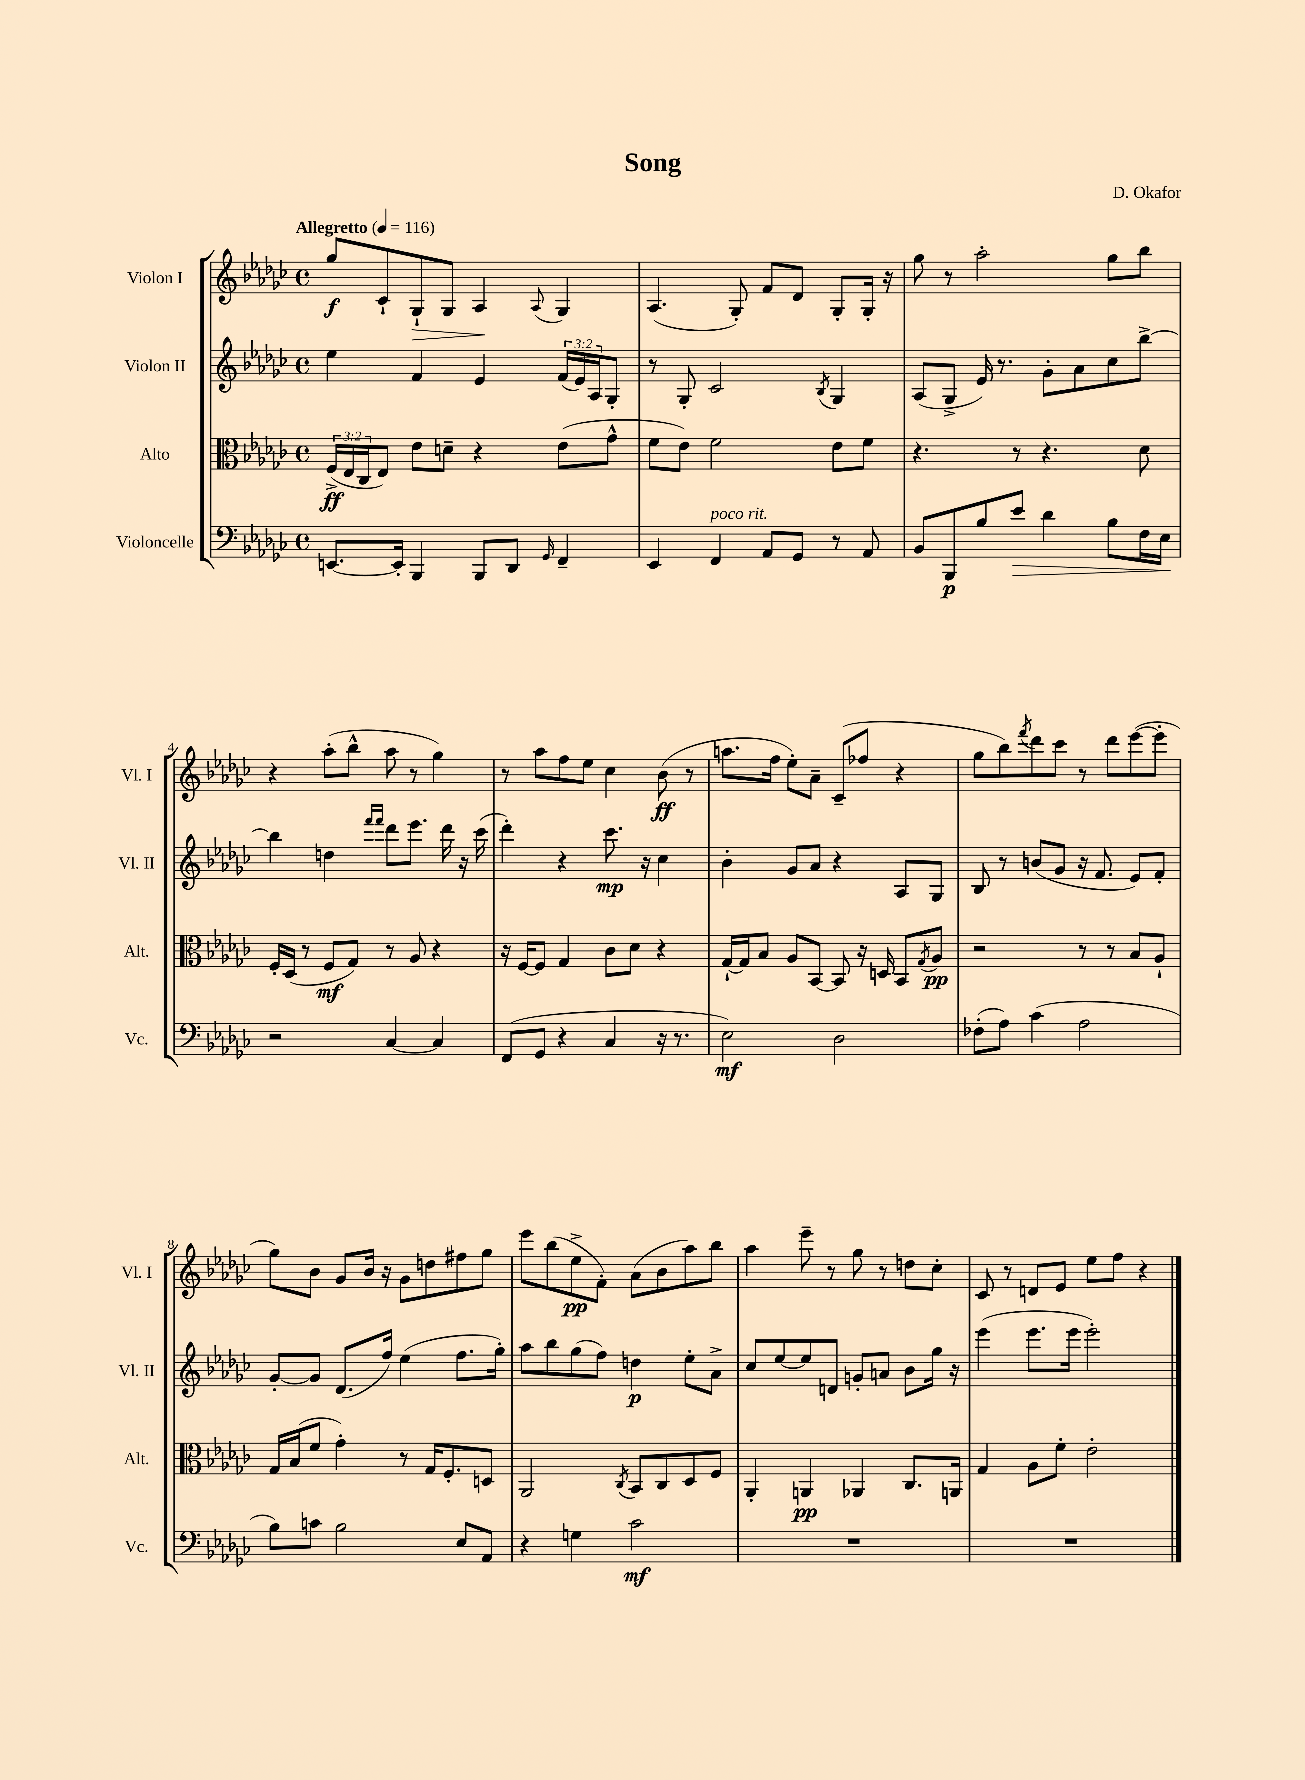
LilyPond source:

\header { title = "Song" composer = "D. Okafor" }
<<
\new StaffGroup <<
\new Staff = "s0" \with { instrumentName = "Violon I" shortInstrumentName = "Vl. I" } {
    \clef treble \key ges \major \defaultTimeSignature \time 4/4 \tempo "Allegretto" 4 = 116
    ges''8\f ces'8-! ges8-!\> ges8 aes4\! \appoggiatura { aes8 } ges4 |
    aes4.( ges8-.) f'8 des'8 ges8-. ges16-. r16 |
    ges''8 r8 aes''2-. ges''8 bes''8 |
    r4 aes''8-.( bes''8-^ aes''8 r8 ges''4) |
    r8 aes''8 f''8 ees''8 ces''4 bes'8\ff( r8 |
    a''8. f''16 ees''8-.) aes'8-- ces'8--( fes''8 r4 |
    ges''8 bes''8) \acciaccatura { f'''8 } des'''8 ces'''8 r8 des'''8 ees'''8~( ees'''8-. |
    ges''8) bes'8 ges'8 bes'16 r16 ges'8 d''8 fis''8 ges''8 |
    ees'''8 bes''8( ees''8->\pp f'8-.) aes'8( bes'8 aes''8) bes''8 |
    aes''4 ees'''8-- r8 ges''8 r8 d''8 ces''8-. |
    ces'8 r8 d'8 ees'8 ees''8 f''8 r4 \bar "|." |
}
\new Staff = "s1" \with { instrumentName = "Violon II" shortInstrumentName = "Vl. II" } {
    \clef treble \key ges \major \defaultTimeSignature \time 4/4 \override Staff.TupletNumber.text = #tuplet-number::calc-fraction-text
    ees''4 f'4 ees'4 \tuplet 3/2 { f'16( ees'16) aes16 } ges8-. |
    r8 ges8-. ces'2 \acciaccatura { bes8 } ges4 |
    aes8( ges8-> ees'16) r8. ges'8-. aes'8 ces''8 bes''8~-> |
    bes''4 d''4 \grace { f'''16 f'''16 } des'''8 ees'''8. des'''16 r16 ces'''16( |
    des'''4-.) r4 ces'''8.\mp r16 ces''4 |
    bes'4-. ges'8 aes'8 r4 aes8 ges8 |
    bes8 r8 b'8( ges'8 r16 f'8. ees'8) f'8-. |
    ges'8~-. ges'8 des'8.( f''16) ees''4( f''8. ges''16-.) |
    aes''8 bes''8 ges''8( f''8) d''4\p ees''8-. aes'8-> |
    ces''8 ees''8~ ees''8 d'8 g'8-. a'8 bes'8 ges''16 r16 |
    ees'''4( ees'''8. ees'''16 ees'''2-.) \bar "|." |
}
\new Staff = "s2" \with { instrumentName = "Alto" shortInstrumentName = "Alt." } {
    \clef alto \key ges \major \defaultTimeSignature \time 4/4 \override Staff.TupletNumber.text = #tuplet-number::calc-fraction-text
    \tuplet 3/2 { f16->\ff( ees16 ces16 } ees8) ees'8 d'8-- r4 ees'8( ges'8-^ |
    f'8 ees'8) f'2 ees'8 f'8 |
    r4. r8 r4. des'8 |
    f16-. des16( r8 f8\mf ges8) r8 aes8 r4 |
    r16 f16~ f8 ges4 ces'8 des'8 r4 |
    ges16~-! ges16 bes8 aes8 bes,8~ bes,8 r16 d16 bes,8 \acciaccatura { ges8 } aes8\pp |
    r2 r8 r8 bes8 aes8-! |
    ges16 bes16( f'8 ges'4-.) r8 ges16 f8.-. d8 |
    aes,2 \acciaccatura { ces8 } bes,8 ces8 des8 f8 |
    aes,4-. a,4\pp aes,4 ces8. a,16 |
    ges4 aes8 f'8-. ees'2-. \bar "|." |
}
\new Staff = "s3" \with { instrumentName = "Violoncelle" shortInstrumentName = "Vc." } {
    \clef bass \key ges \major \defaultTimeSignature \time 4/4
    e,8.~ e,16-. bes,,4 bes,,8 des,8 \grace { ges,16 } f,4-- |
    ees,4 f,4^\markup { \italic "poco rit." } aes,8 ges,8 r8 aes,8 |
    bes,8 bes,,8\p bes8 ees'8\> des'4 bes8 f16 ees16\! |
    r2 ces4~ ces4 |
    f,8( ges,8 r4 ces4 r16 r8. |
    ees2\mf) des2 |
    fes8-.( aes8) ces'4( aes2 |
    bes8) c'8 bes2 ees8 aes,8 |
    r4 g4 ces'2\mf |
    R1 |
    R1 \bar "|." |
}
>>
>>
